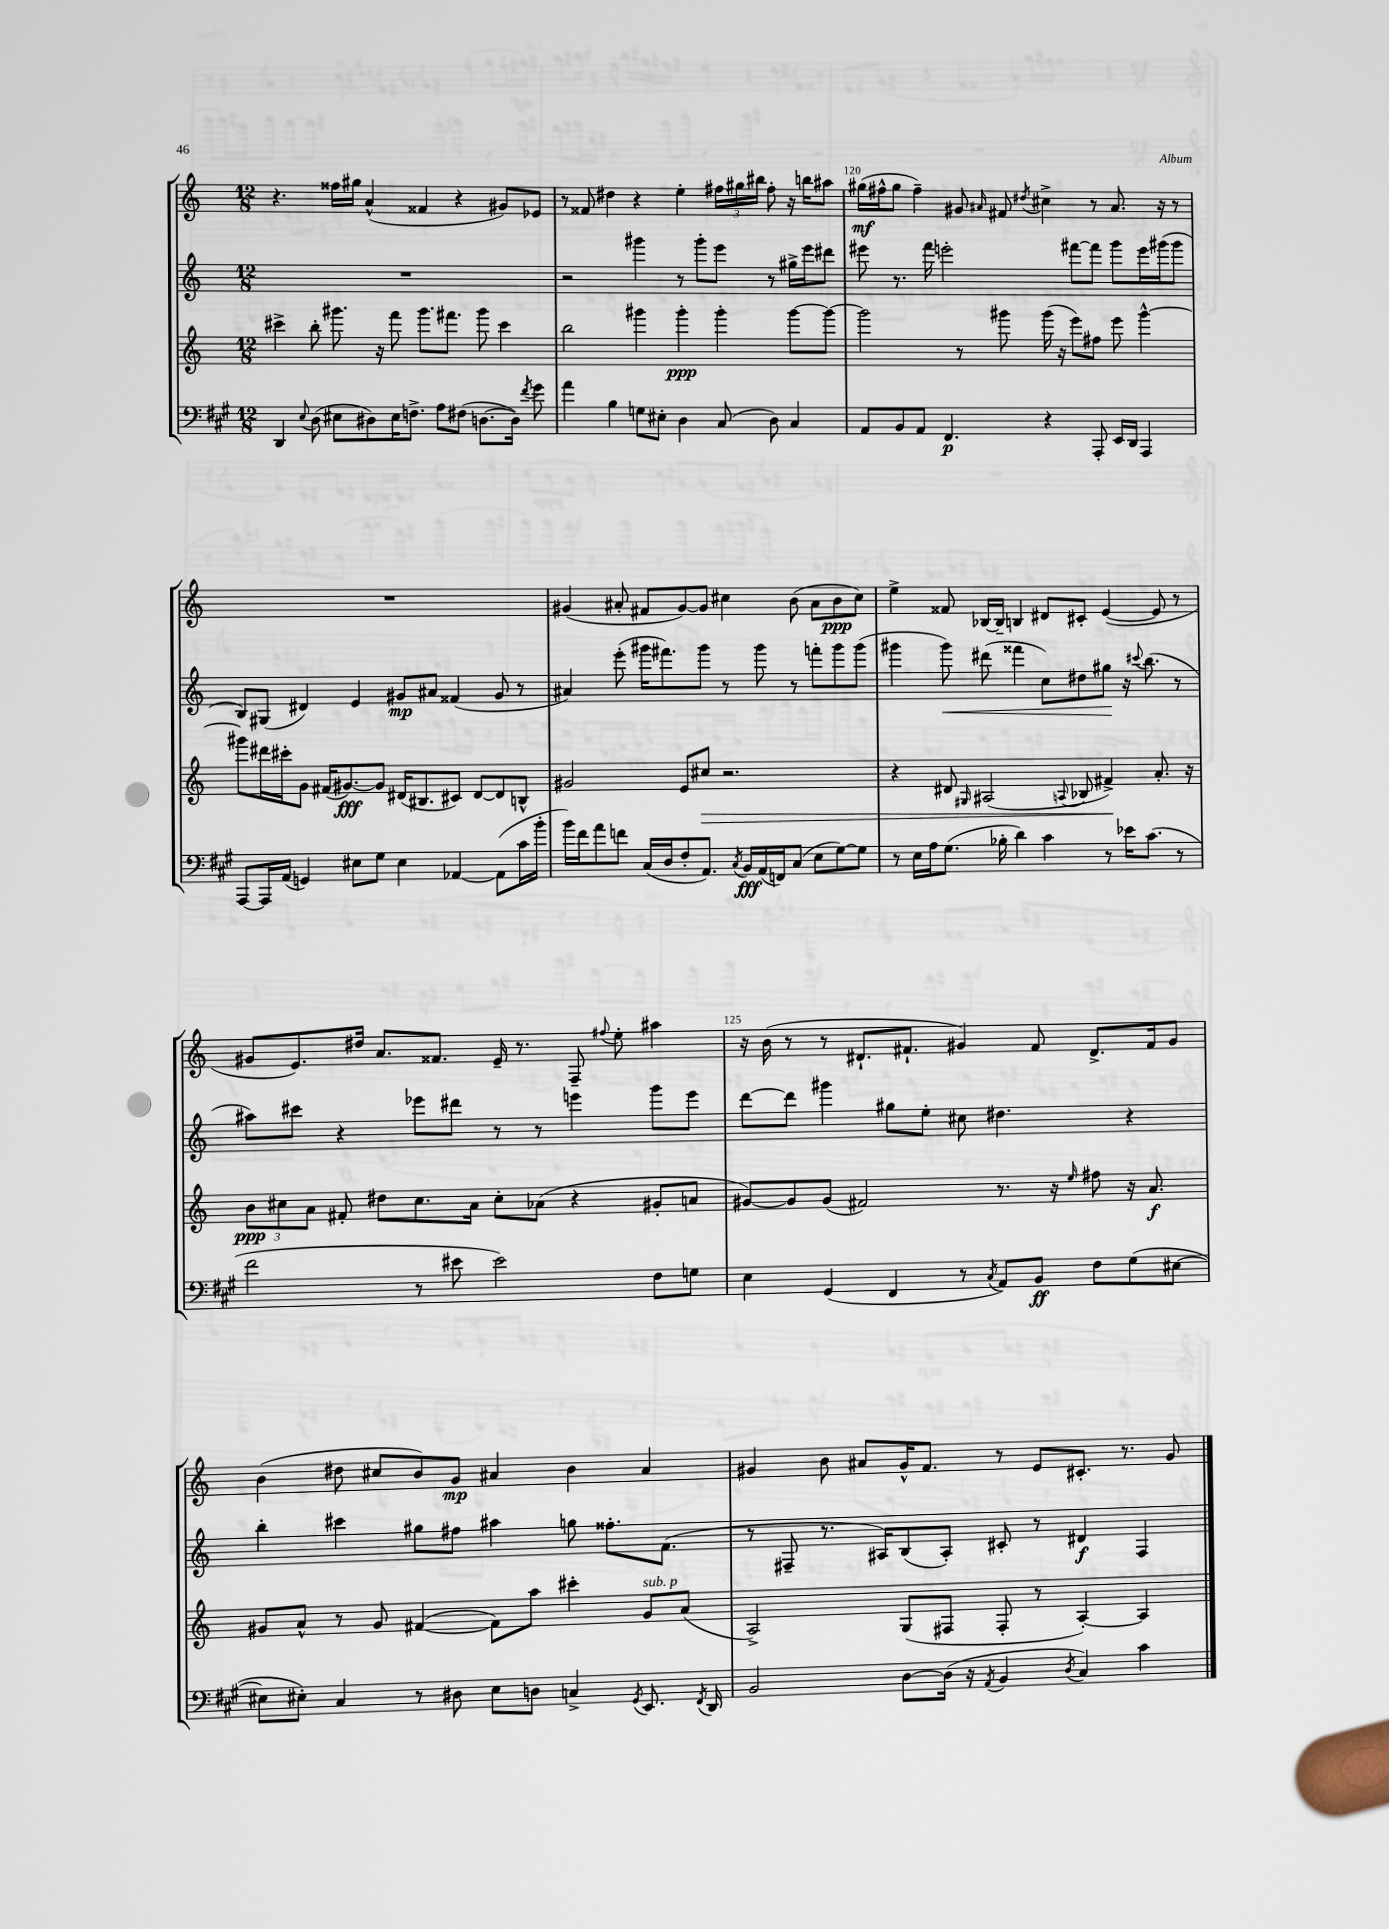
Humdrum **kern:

**kern	**kern	**kern	**kern
*staff4	*staff3	*staff2	*staff1
*clefF4	*clefG2	*clefG2	*clefG2
*k[f#c#g#]	*k[]	*k[]	*k[]
*M12/8	*M12/8	*M12/8	*M12/8
4DD	4ccc#^	1.r	4.r
8qqE	.	.	.
(8D	8bb'	.	.
8E#	8.ggg#	.	16ff##
.	.	.	16gg#
8D#)	.	.	(4a^^
.	16r	.	.
16E#	8fff	.	.
8.F^	.	.	.
.	8.ggg#	.	4f##
8A	.	.	.
.	8.fff#	.	.
(8F#	.	.	4r
[8.D	8ggg#	.	.
.	4ccc#	.	8g#)
16D])	.	.	.
8qf#	.	.	.
8g#	.	.	8e-
=	=	=	=
4a	2bb	2r	8r
.	.	.	8f##
4B	.	.	4dd#
8G	4ggg#	4ggg#	4r
8E#'	.	.	.
4D	4ggg#'	8r	4ee'
.	.	8ggg#'	.
(8C#	4ggg#'	8eee	24ff#
.	.	.	24gg#
.	.	.	24bb#
8D)	.	8r	8ff#'
4C#	[8ggg#	16gg#^	16r
.	.	16eee	16bb
.	8ggg#_	8ddd#	8aa#
=	=	=	=
8AA	2ggg#]	8eee#	(16gg#
.	.	.	16ff#^^
8BB	.	8.r	8gg#
8AA	.	.	4ff#~)
.	.	16fff	.
4.FF#	.	2eee'	.
.	8r	.	8g#
.	.	.	16qqa#
.	8ggg#	.	8f#
.	.	.	8qdd#
4r	(16ggg#	.	4cc#^
.	16r	.	.
.	8eee)	[8fff#	.
8AAA'	8ff#	8fff#]	8r
16EE	8eee	8ggg	8.a#
16DD	.	.	.
4AAA	[4ggg#^^	16eee	.
.	.	(16ggg#	16r
.	.	8ggg#	8r
=	=	=	=
[8AAA	8ggg#]	8B)	1.r
16AAA]	16ddd#	(8G#	.
(16AA	16ccc#'	.	.
4GG)	8g	4d#)	.
.	(16f#	.	.
.	[8.g#)	.	.
8E#	.	4e	.
8G#	8g#]	.	.
4E#	(16d#	8g#	.
.	8.B#	.	.
.	.	8a#	.
[4AA-	8c#)	(4f##	.
.	[8d#	.	.
(8AA-]	8d#]	8g#	.
16c#	8B^^	8r	.
16b'	.	.	.
=	=	=	=
16b)	2g#	4a#)	(4g#
16f#	.	.	.
8a	.	.	.
8f	.	(8eee'	8a#'
(16C#	.	16ggg#	8f#
16D	.	8.fff#)	.
8F#'	8e	.	[8g#)
8.AA)	8cc#	8ggg#	8g#]
.	2.r	8r	4cc#
8qC#	.	.	.
16BB	.	.	.
(16AA	.	8ggg#	.
16FF)	.	.	.
(8C#	.	8r	(8b
8E	.	8fff'	8a#
[8G#)	.	8ggg#	8b
8G#]	.	(8ggg#	8cc#)
=	=	=	=
8r	4r	4ggg#	4ee^
16E	.	.	.
16A	.	.	.
(8.G#	8d#	8ggg#)	8f##
.	16qqG#	.	.
.	(2A#	(8ddd#	[16B-
16B-'	.	.	16B-~]
4d)	.	4fff##	4B
4c#	.	8cc)	8d#
.	8qqA	.	.
.	8B-	8dd#	8c#'
8r	4f#^)	8gg#	([4e
16e-	.	16r	.
.	.	8qqccc#	.
(8.c#	.	(8.bb	.
.	8.a'	.	8e]
8r	.	8r	8r
.	16r	.	.
=	=	=	=
2f#	12b	8aa#)	8g#
.	12cc#	.	.
.	.	8ccc#	8.e)
.	12a	.	.
.	8f#'	4r	.
.	.	.	16dd#
.	8dd#	.	8.a
8r	8.cc#	8eee-	.
.	.	.	8.f##
8e#	.	8ddd#	.
.	16a	.	.
2e#)	8cc#'	8r	16e~
.	.	.	8.r
.	(8a-	8r	.
.	4r	4eee	8F~
.	.	.	8qqff#
.	.	.	8ee'
8F#	8g#'	8ggg	4aa#
8G	8a	8eee	.
=	=	=	=
4E	[8g#)	[8ddd	16r
.	.	.	(16b
.	8g#]	8ddd]	8r
(4GG#	(8g#	4ggg#	8r
.	2f#)	.	8.d#`
4FF#	.	8gg#	.
.	.	.	8.f#`
.	.	8ee'	.
8r	.	8cc#	4g#)
8qC#	.	.	.
8AA)	8.r	4.dd#	.
8BB	.	.	8f#
.	16r	.	.
.	16qqee	.	.
8F#	8ff#	.	8.d#^
(8G#	16r	4r	.
.	8.a	.	16f#
[8E#	.	.	8g#
=	=	=	=
8E#]	8g#	4bb'	(4b
8E#')	8a^^	.	.
4C#	8r	4ccc#	8dd#
.	8g#	.	8cc#
8r	([4f#	8gg#	8b)
8D#	.	8ff#	8g
8E#	8f#])	4aa#	4a#
8D	8aa	.	.
4C^	4ccc#'	8gg	4b
.	.	8.ff##'	.
8qGG#	.	.	.
8.EE	8g#	.	4a#
.	.	(8.f	.
.	(8a	.	.
8qFF#	.	.	.
16DD	.	.	.
=	=	=	=
2BB	2A^)	8r	4g#
.	.	8F#~	.
.	.	8.r	8b
.	.	.	8a#
.	.	16A#)	.
[8D	(8G	(8B	16g#^^
.	.	.	8.f
(16D]	8F#	8A#')	.
16r	.	.	.
8qAA	.	.	.
4BB	8F#'	8c#'	8r
.	8r	8r	8e
8qD	.	.	.
4C#)	[4A')	4d#	8.c#'
.	.	.	8.r
4c#	4A]	4F#	.
.	.	.	8g#
==	==	==	==
*-	*-	*-	*-
